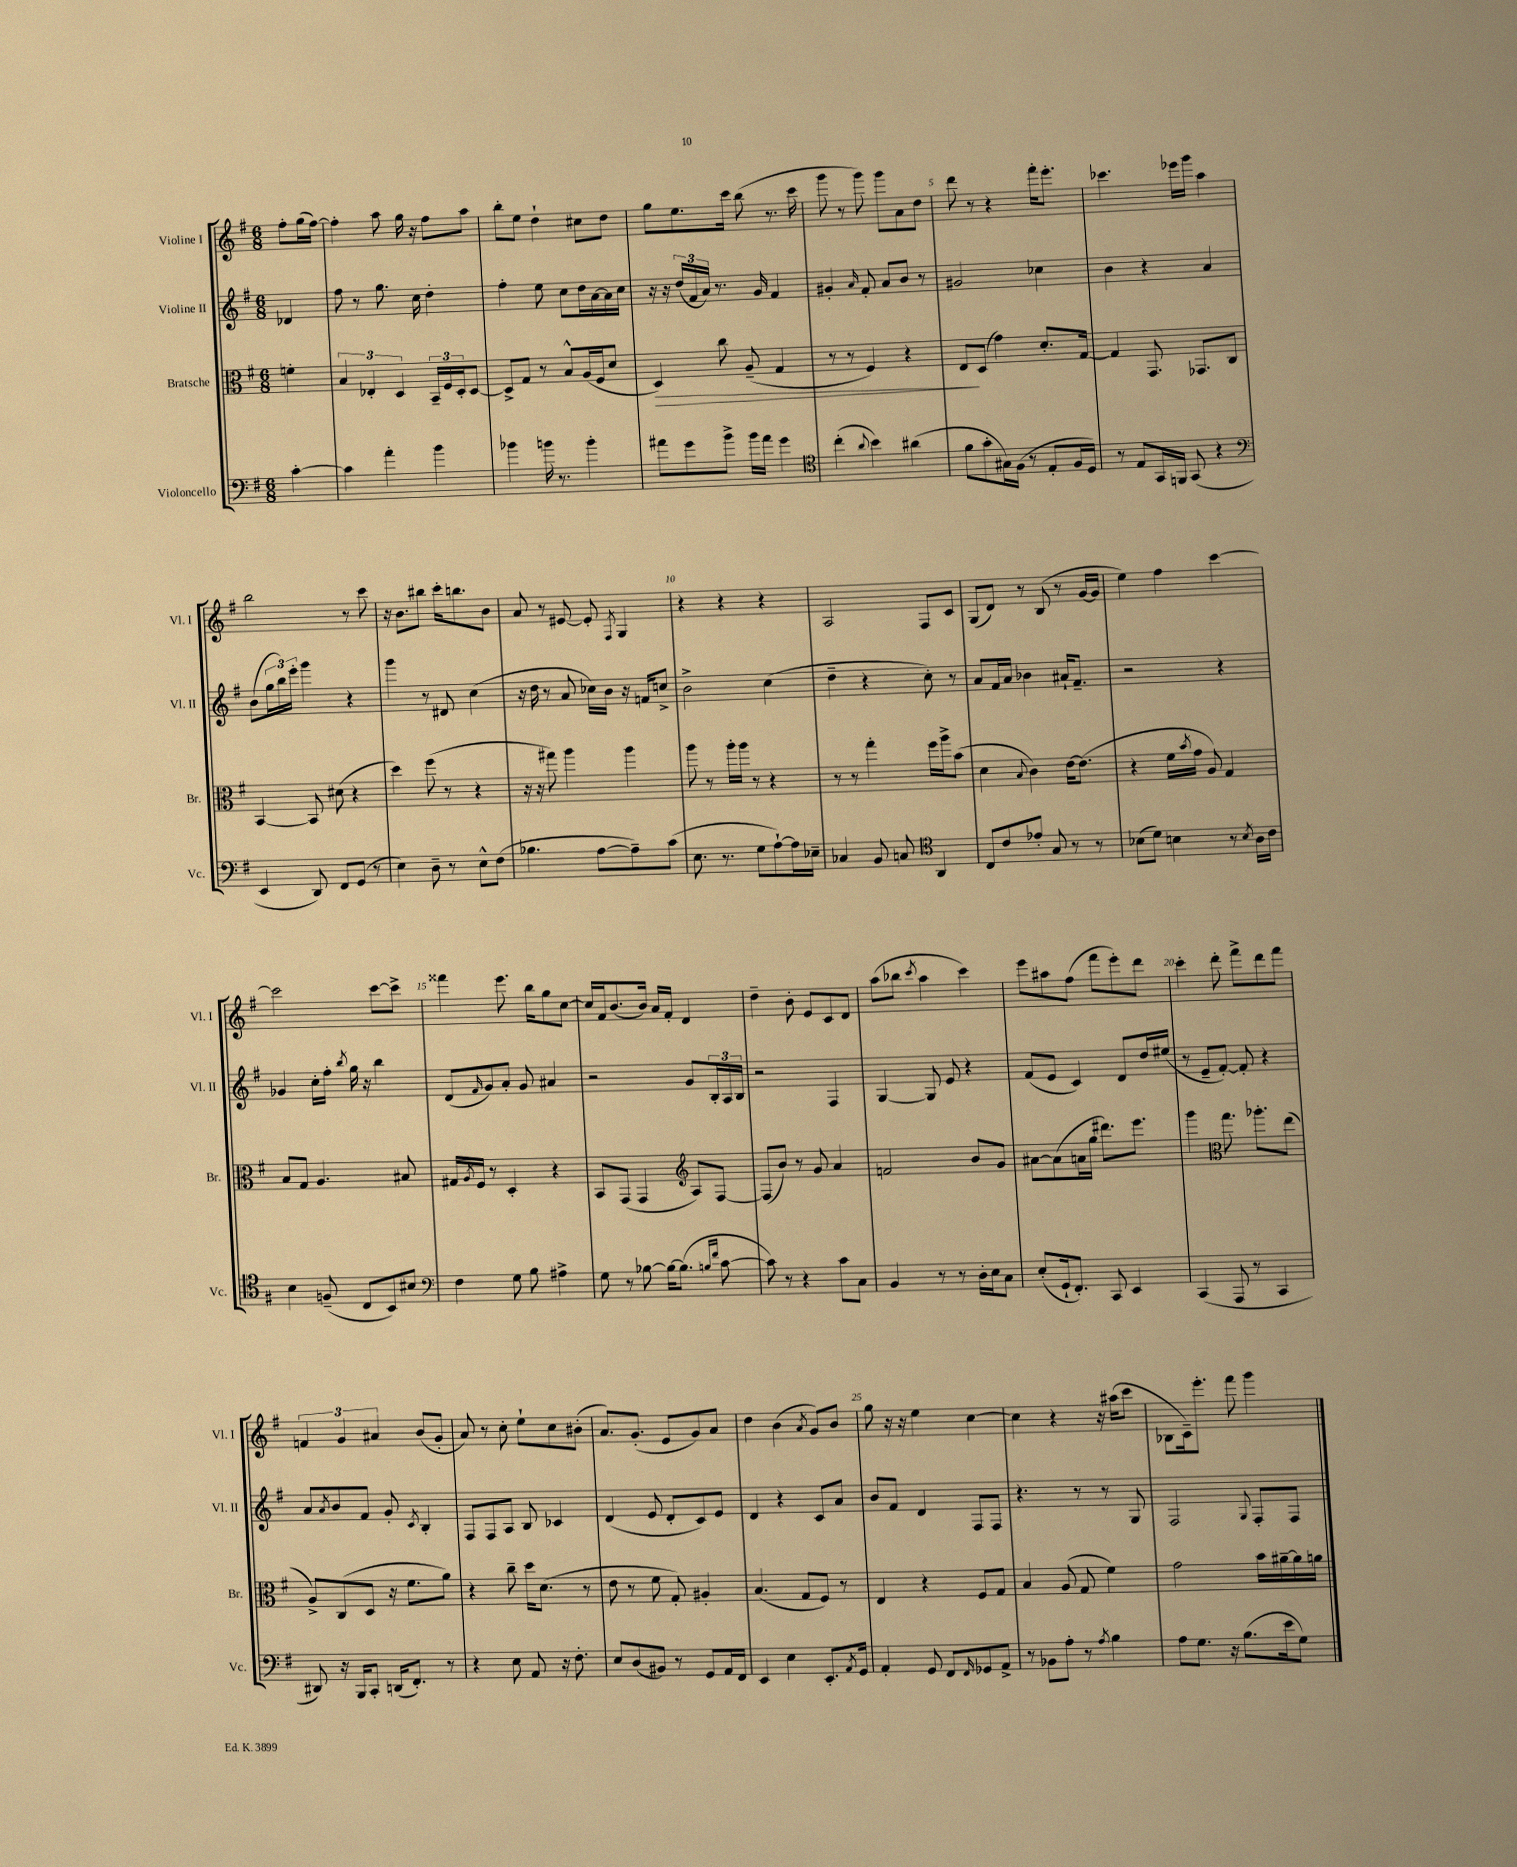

**kern	**kern	**kern	**kern
*staff4	*staff3	*staff2	*staff1
*clefF4	*clefC3	*clefG2	*clefG2
*k[f#]	*k[f#]	*k[f#]	*k[f#]
*M6/8	*M6/8	*M6/8	*M6/8
[4c'\	4f'\	4d-/	8ff#'\L
.	.	.	(16gg\L
.	.	.	[16ff#\JJ)
=	=	=	=
4c\]	6B/	8ff#\	4ff#'\]
.	.	8r	.
.	6E-'/	.	.
4a'\	.	8.gg\	8aa\
.	6D/	.	.
.	.	.	16gg\
.	.	16cc\	16r
4b\	24BB~/LL	4dd'\	8ff#\L
.	24F#/	.	.
.	24D'/J	.	.
.	[8D/J	.	8aa\J
=	=	=	=
4b-\	8D^/]L	4ff#'\	8bb'\L
.	8G/J	.	8ee\J
16b\	8r	8ee\	4dd`\
8.r	.	.	.
.	8B^^/L	8cc\L	.
4b'\	(16A/L	16dd\L	8cc#\L
.	16F#/J	[16a\	.
.	8d/J	16a\]	8dd\J
.	.	16cc\JJ	.
=	=	=	=
8a#\L	4D/)	16r	8gg\L
.	.	16r	.
8g\	.	(24dd/LL	8.ee\
.	.	24f#/	.
.	.	24a/JJ)	.
8b^\J	8cc\	8.r	.
.	.	.	16ccc\Jk
16b\LL	(8A~/	.	(8bb\
16a#\JJ	.	16g/	.
4g\	4G/	4f#/	8.r
.	.	.	16ccc\
=	=	=	=
*clefC4	*	*	*
(4cc'\	8r	4g#'/	8ggg\
.	8r	.	8r
8qqa/	.	16qqa/	.
4b\)	4F#/)	8f#'/	8ggg\)
.	.	8a/L	8ggg\L
(4a#\	4r	8b/J	8a\
.	.	8r	8dd\J
=	=	=	=
8f#\L	8E/L	2g#/	8ddd\
8g'\	(8D/J	.	8r
16G#\L)	4g\)	.	4r
(16F#\JJ	.	.	.
8r	.	.	.
8E'/L	8.d'/L	4cc-\	16fff#'\LK
.	.	.	8.eee'\J
16F#/L	.	.	.
16D/JJ)	[16G/Jk	.	.
=	=	=	=
8r	4G/]	4b\	4.ccc-\
8E/L	.	.	.
16GG/L	8.GG/	4r	.
16FF/JJ	.	.	.
(8GG/	.	.	16eee-\LL
.	8.GG-/L	.	16ggg\JJ
4r	.	4a/	4aa\
.	8C/J	.	.
=	=	=	=
*clefF4	*	*	*
4EE/	[4BB/	(8b\L	2bb\
.	.	24gg\L	.
.	.	24bb\)	.
.	.	24eee'\JJ	.
8DD/)	8BB/]	4ggg\	.
8FF#/L	(8d#\	.	.
(8GG/J	4r	4r	8r
8r	.	.	8ccc\
=	=	=	=
4E\)	4dd\)	4ggg\	16r
.	.	.	8.b\L
8D~\	(8ff#\	8r	8bb#\J
8r	8r	8d#/	16ccc'\LK
.	.	.	8.bb\
8E^^\L	4r	(4cc\	.
(8F#\J	.	.	8b\J
=	=	=	=
4.B-\	16r	16r	8a/
.	16r	16dd\	.
.	8gg#\)	8r	8r
.	4aa\	8a/	[8e#/
[8A\L	.	16cc-\LL)	8e#'/]
.	.	16b\JJ	.
.	.	.	8qF#/
8A~\])	4aa\	16r	4G/
.	.	16f/LK	.
(8c\J	.	8cc^/J	.
=	=	=	=
8.E\	8aa\	2b^\	4r
.	8r	.	.
8.r	.	.	.
.	16aa'\LL	.	4r
.	16aa\JJ	.	.
8G\L	8r	.	.
[8A`\)	4r	(4cc\	4r
16A\]L	.	.	.
16E-~\JJ	.	.	.
=	=	=	=
4C-/	8r	4dd~\	2A/
.	8r	.	.
8BB/	4gg'\	4r	.
8C/	.	.	.
*clefC4	*	*	*
4AA/	16ff#\LL	8cc'\)	8F#/L
.	16aa^\J	.	.
.	(8b\J	8r	8c/J
=	=	=	=
8C/L	4d\	8a/L	(8G/L
8c/	.	16f#/L	8d/J)
.	.	16a/JJ	.
.	8qqB/	.	.
8e-'/J	4c\)	4b-\	8r
8G/	.	.	(8B/
8r	[16e\LK	16a#`/LK	8r
.	(8.e\]J	8.f#~/J	.
8r	.	.	[16g/LL
.	.	.	16g/]JJ
=	=	=	=
(8B-\L	4r	2r	4ee\)
8d\J)	.	.	.
4B\	16f#\LL	.	4ff#\
.	8qb/	.	.
.	16g\JJ	.	.
.	8A/)	.	.
8r	4G/	4r	[4ccc\
8qB/	.	.	.
16A\LL	.	.	.
16c\JJ	.	.	.
=	=	=	=
4B\	8B/L	4g-/	2ccc\]
.	8G/J	.	.
(8F~/	4.A/	16cc'\LL	.
.	.	16ff#'\JJ	.
.	.	8qbb/	.
8C/L	.	16gg\	.
.	.	16r	.
8BB/)	.	4bb\	[8ccc\L
8B#/J	8B#/	.	8ccc^\]J
=	=	=	=
*clefF4	*	*	*
4F#\	16G#/LL	(8d/L	4fff##\
.	8qA/	.	.
.	16F#/JJ	.	.
.	.	16qqf#/	.
.	8r	8g/)	.
8G\	4D'/	8a'/J	8.eee\
8B\	.	8g/	.
.	.	.	16bb\LK
4A#^\	4r	4a#/	8gg\
.	.	.	[8cc\J
=	=	=	=
8G\	8BB/L	2r	16cc/]LL
.	.	.	16f#/J
8r	(8GG/J	.	(8.b/
[8B-\	4GG/	.	.
.	.	.	16b/Jk)
16B-\_LK	.	.	16a/LL
(8.B-\]J	.	.	16f#'/JJ
*	*clefG2	*	*
.	8A/L)	8g/L	4d/
16qqB/LL	.	.	.
16qqf#/JJ	.	.	.
[8c\	[8F#/J	24B'/L	.
.	.	24A/	.
.	.	24B/JJ	.
=	=	=	=
8c\])	(8F#/]L	2r	4dd~\
8r	8b/J)	.	.
4r	8r	.	8b'\
.	8g/	.	8e/L
8c\L	4a/	4F#/	8c/
8C\J	.	.	8d/J
=	=	=	=
4BB/	2f/	[4G/	(8aa\L
.	.	.	8bb-\J
.	.	.	8qccc/
8r	.	8G/]	4aa\
8r	.	8e/	.
16D'\LL	8b/L	4r	4ccc\)
16E\J	.	.	.
8C\J	8g/J	.	.
=	=	=	=
(8E'/L	[8a#\L	(8f#/L	8eee\L
16GG`/k	(8a#\]	8e/J	8aa#\
8.FF#'/J)	.	.	.
.	16a\L	4c/)	(8ff#\J
.	16gg\JJ	.	.
8CC/	8.ddd#\L)	.	8fff#\L
4EE/	.	8d/L	8eee'\)
.	8.eee\J	.	.
.	.	16dd/L	8ddd\J
.	.	(16ee#/JJ	.
=	=	=	=
(4CC/	4ggg\	8r	4ccc'\
.	.	8e~/L	.
*	*clefC3	*	*
8AAA/	8.gg\	[8f#'/J)	8ddd'\
8r	.	8f#'/]	8fff#^\L
.	8.aa-'\L	.	.
4CC/	.	4r	8ddd\
.	(8ee\J	.	8fff#\J
=	=	=	=
8DD#/)	8A^/L)	8a/L	6f/
.	.	8qa/	.
16r	(8C/	8b/	.
.	.	.	6g/
16BBB/LK	.	.	.
8CC'/J	8D/J	8f#/J	.
.	.	.	6a#/
(16DD/LK	16r	8g'/	.
8.FF#'/J)	8.f#\L	.	.
.	.	8qc/	.
.	.	4B'/	(8b/L
8r	8a\J)	.	8g'/J
=	=	=	=
4r	4r	8F#/L	8a/)
.	.	8F#/	8r
8E\	8cc~\	8A/J	8cc'\
8AA/	16dd\LK	8B/	8ee`\L
.	(8.d\J	.	.
16r	.	4c-/	8cc\
8.F#'\	.	.	.
.	8r	.	(8b#'\J
=	=	=	=
8E/L	8e\	(4d/	8.a/L)
(8D/	8r	.	.
.	.	.	(8.g'/J
8BB#/J)	8f#\	8e/	.
8r	8G'/)	8d'/L	8e/L
8GG/L	4A#'/	8c/)	8g/)
16AA/L	.	8e/J	8a/J
16FF#/JJ	.	.	.
=	=	=	=
4EE/	(4.B/	4d/	4dd\
4E\	.	4r	(4b\
.	8G/L	.	.
.	.	.	8qa/
8.EE'/L	8F#/J)	8c/L	8g/L)
.	8r	8a/J	8b/J
8qAA/	.	.	.
16GG/Jk	.	.	.
=	=	=	=
4AA'/	4E/	8b/L	8gg\
.	.	8f#/J	16r
.	.	.	16r
8GG/	4r	4d/	4ee\
8FF#/L	.	.	.
16qqFF#/	.	.	.
8GG-/	8F#/L	8F#/L	[4cc\
8AA^/J	8G/J	8F#/J	.
=	=	=	=
8r	4B/	4.r	4cc\]
8BB-\L	.	.	.
8A'\J	(8A/	.	4r
8r	8G/	8r	.
8qA/	.	.	.
4B\	4f#\)	8r	16r
.	.	.	(16aa#\LK
.	.	8G/	8ccc\J
=	=	=	=
8A\L	2g\	2F#/	8B-\L
8.G\J	.	.	16c~\k)
.	.	.	8.eee'\J
16r	.	.	.
(8.B\L	.	.	8fff#\
.	.	8qqG/	.
.	16b\LL	8F#'/L	4ggg\
16e\k	[16a#~\	.	.
8G\J)	16a#\]	8F#/J	.
.	16a\JJ	.	.
==	==	==	==
*-	*-	*-	*-
